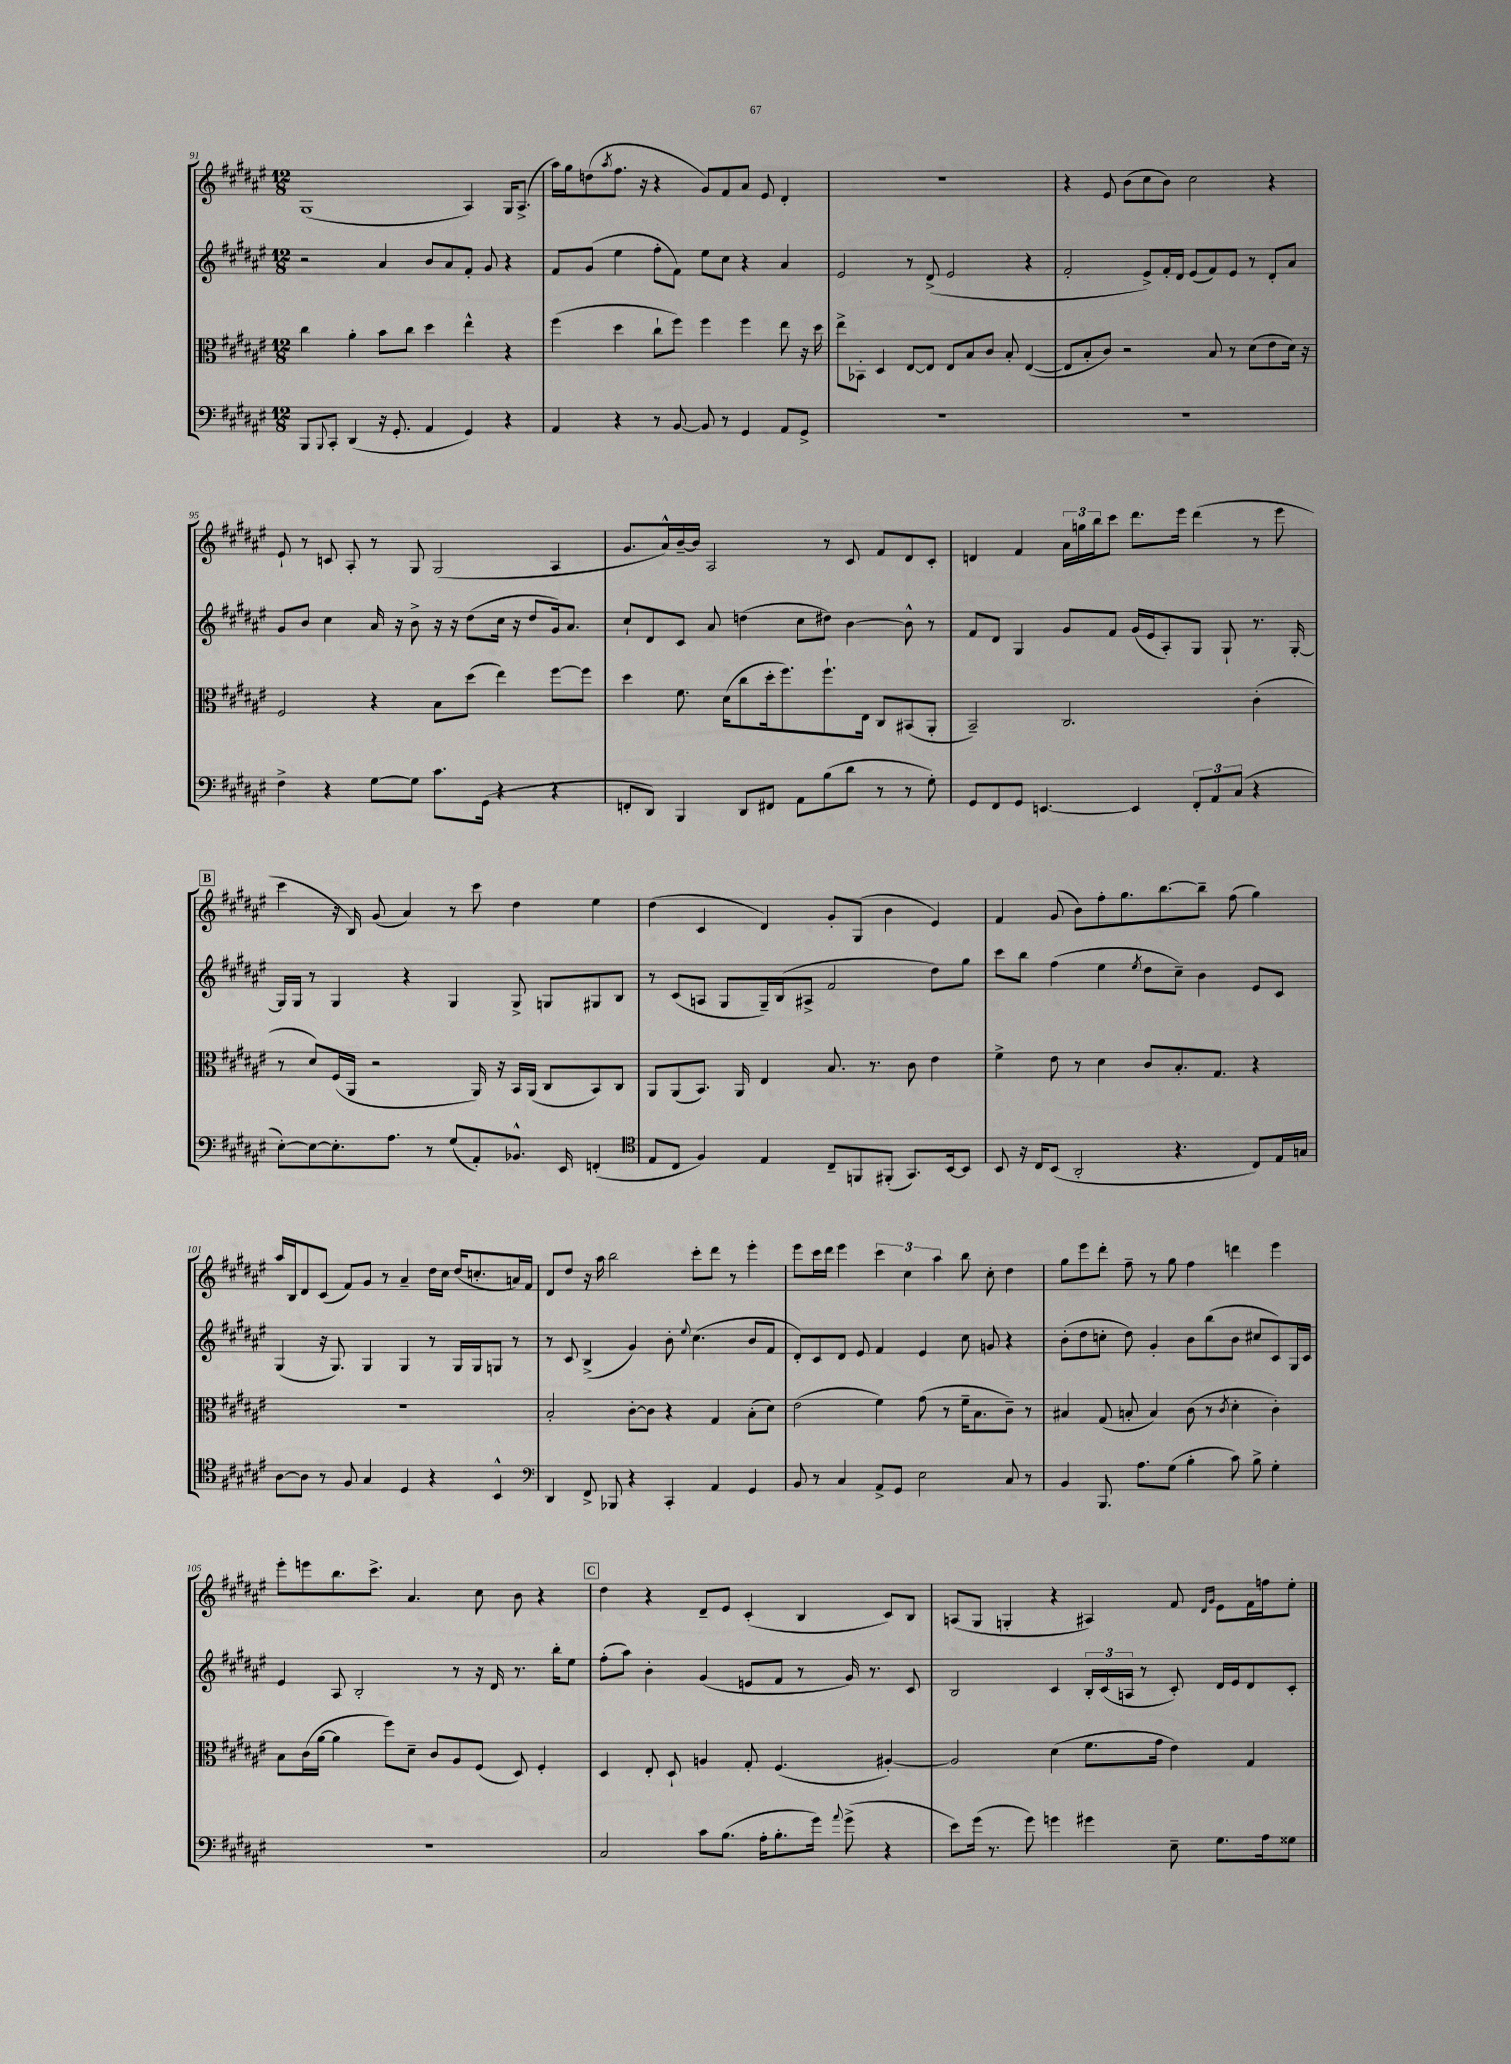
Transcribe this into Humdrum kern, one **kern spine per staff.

**kern	**kern	**kern	**kern
*part4	*part3	*part2	*part1
*staff4	*staff3	*staff2	*staff1
*clefF4	*clefC3	*clefG2	*clefG2
*k[f#c#g#d#a#e#]	*k[f#c#g#d#a#e#]	*k[f#c#g#d#a#e#]	*k[f#c#g#d#a#e#]
*M12/8	*M12/8	*M12/8	*M12/8
=91	=91	=91	=91
8BBB/L	4cc#\	2r	(1G#
8qqBBB/	.	.	.
8CC#'/J	.	.	.
(4DD#/	4a#'\	.	.
16r	8b\L	4a#/	.
8.GG#'/	.	.	.
.	8cc#\J	.	.
4AA#/	4dd#\	8b/L	.
.	.	8a#/	.
4GG#/)	4ee#^^\	8f#'/J	4A#/)
.	.	8g#/	.
4r	4r	4r	16G#/KL
.	.	.	(8.A#^/J
=92	=92	=92	=92
4AA#/	(4ff#\	8f#/L	16aa#\LL)
.	.	.	16gg#\J
.	.	(8g#/J	(8ddn\
.	.	.	8qaa#/
4r	4dd#\	4ee#\	8.ff#\J
.	.	.	16r
8r	8cc#`\L	8ff#'\L	4r
[8BB/	8ff#\J)	8f#\J)	.
8BB/]	4ff#\	8ee#\L	8g#/L)
8r	.	8cc#\J	8f#/
4GG#/	4ff#\	4r	8a#/J
.	.	.	8e#/
8AA#/L	8ee#\	4a#/	4d#'/
8GG#^/J	16r	.	.
.	16dd#\	.	.
=93	=93	=93	=93
1.r	8ee#^\L	2e#/	1.r
.	8BB-X'\J	.	.
.	4D#/	.	.
.	[8E#/L	8r	.
.	8E#/J]	(8d#^/	.
.	8E#/L	2e#/	.
.	8B/	.	.
.	8c#/J	.	.
.	8B'/	.	.
.	([4E#/	4r	.
=94	=94	=94	=94
1.r	8E#/L]	2f#'/	4r
.	8B'/	.	.
.	8c#/J)	.	8e#/
.	2r	.	(8b\L
.	.	8e#^/L)	8cc#\
.	.	16f#'/L	8b\J)
.	.	16d#/JJ	.
.	.	(8e#/L	2cc#\
.	8B/	8f#/)	.
.	8r	8e#/J	.
.	(8d#\L	8r	.
.	8e#\	8d#'/L	4r
.	16d#\Jk)	8a#/J	.
.	16r	.	.
!!LO:LB:g=z
=95	=95	=95	=95
4F#^\	2F#/	8g#/L	8e#`/
.	.	8b/J	8r
4r	.	4cc#\	8cn/
.	.	.	8A#'/
[8G#\L	4r	16a#/	8r
.	.	16r	.
8G#\J]	.	8b^\	8G#/
8.c#\L	8B\L	16r	(2G#/
.	.	16r	.
.	(8dd#\J	(8dd#\L	.
(16GG#\Jk	.	.	.
4r	4ee#\)	16cc#\Jk	.
.	.	16r	.
.	.	8dd#/L	.
4r	[8ff#\L	16g#/k)	4A#/
.	.	8.a#/J	.
.	8ff#\J]	.	.
=96	=96	=96	=96
8FFn'/L	4dd#\	8cc#`/L	8.g#/L
8DD#/J)	.	8d#/	.
.	.	.	16a#^^/L)
4BBB/	8.f#\	8c#/J	[16b~/
.	.	.	16b/JJ]
.	.	8a#/	2A#/
.	(16d#\KL	.	.
8DD#/L	8cc#\	(4ddn\	.
8FF#X/J	16dd#'\k	.	.
.	8.ff#\)	.	.
8AA#\L	.	8cc#\L	.
(8B\	8.ff#`\	8dd#X\J)	8r
8d#\J	.	[4b\	8c#/
.	16E#\Jk	.	.
8r	8C#/L	.	8f#/L
8r	(8BB#X/	8b^^\]	8d#/
8G#'\)	8AA#'/J	8r	8c#'/J
=97	=97	=97	=97
8GG#/L	2BB~/)	8f#/L	4dn/
8FF#/	.	8d#/J	.
8GG#/J	.	4G#/	4f#/
[4.EEn/	.	.	.
.	2.C#/	8g#/L	24a#\LL
.	.	.	24ggn\
.	.	.	24bb\J
.	.	8f#/J	8ccc#\J
4EE/]	.	(16g#/LL	8.ddd#\L
.	.	16e#/J	.
.	.	8A#'/)	.
.	.	.	16eee#\Jk
12FF#'/L	.	8G#/J	(4ddd#\
12AA#/	.	.	.
.	.	8G#`/	.
(12C#/J	.	.	.
4r	(4c#'\	8.r	8r
.	.	.	8eee#\
.	.	[16G#'/	.
!!LO:LB:g=z
!!LO:REH:place=s1:t=B
=98	=98	=98	=98
[8E#'\L)	8r	16G#/LL]	4ccc#\
.	.	16G#/JJ	.
8E#\_	8d#/L)	8r	.
8.E#'\]	(16F#/L	4G#/	16r
.	16AA#/JJ	.	16B/)
.	2r	.	(8g#/
8.A#\J	.	.	.
.	.	4r	4a#/)
8r	.	.	.
(8G#/L	.	4G#/	8r
8AA#'/)	16AA#/)	.	8ccc#\
.	16r	.	.
8.BB-X^^/J	16BB/LL	8G#^/	4dd#\
.	(16AA#/JJ	.	.
.	8C#/L	8Gn/L	.
16EE#/	.	.	.
(4FFn'/	8BB/)	8G#X/	4ee#\
.	8C#/J	8B/J	.
=99	=99	=99	=99
*clefC4	*	*	*
8E#/L	8AA#/L	8r	(4dd#\
8C#/J	(8AA#/	(8c#/L	.
4F#/)	8.BB/J)	8An/J	4c#/
.	.	8G#/L	.
.	16AA#/	.	.
4E#/	4E#/	16G#~/L)	4d#/)
.	.	(16B/J	.
.	.	8A#X^/J	.
8C#~/L	8.B/	2f#/	8g#'/L
8FFn/	.	.	(8G#/J
.	8.r	.	.
(8FF#X'/J	.	.	4b\
8.GG#/L)	8c#\	.	.
.	4e#\	8dd#\L)	4e#/)
[16BB/k	.	.	.
8BB/J]	.	8gg#\J	.
=100	=100	=100	=100
8BB/	4f#^\	8ccc#\L	4f#/
16r	.	8bb\J	.
16C#/KL	.	.	.
(8BB/J	8e#\	(4ff#\	(8g#/
2AA#'/	8r	.	8b\L)
.	4d#\	4ee#\	8ff#'\
.	.	.	8.gg#\
.	.	8qee#/	.
.	8c#/L	8dd#\L	.
.	.	.	[8.bb\
4.r	8.B'/	8cc#~\J)	.
.	.	4b\	8bb~\J]
.	8.G#/J	.	.
.	.	.	(8ff#\
8C#/L)	4r	8e#/L	4gg#\)
16E#/L	.	8c#/J	.
16Gn/JJ	.	.	.
!!LO:LB:g=z
=101	=101	=101	=101
[8A#\L	1.r	(4G#/	16aa#/LL
.	.	.	16B/J
8A#\J]	.	.	8d#/
8r	.	16r	(8c#/J
.	.	8.G#/)	.
8F#/	.	.	8f#/L)
4G#/	.	4G#/	8g#/J
.	.	.	8r
4D#/	.	4G#/	4a#~/
4r	.	8r	16dd#\LL
.	.	.	16cc#\JJ
.	.	16G#/LL	(16dd#/KL
.	.	16G#/J	8.ccn'/
4BB^^/	.	8Gn/J	.
.	.	8r	16an/L)
.	.	.	16f#/JJ
=102	=102	=102	=102
*clefF4	*	*	*
4DD#/	2B'/	8r	8d#/L
.	.	8c#/	8dd#/J
8FF#^/	.	(4B^/	16r
.	.	.	16aa#\
8BBB-X/	.	.	2bb\
4r	[8c#'\L	4g#/)	.
.	8c#\J]	.	.
4CC#'/	4r	8b'\	.
.	.	8qqee#/	.
.	.	(4.cc#\	8ccc#'\L
4AA#/	4G#/	.	8ddd#\J
.	.	.	8r
4GG#/	(8B'\L	8b/L	4eee#'\
.	8d#\J)	8f#/J	.
=103	=103	=103	=103
8BB/	(2e#\	8d#'/L)	8eee#\L
8r	.	8c#/	16ccc#\L
.	.	.	16ddd#\JJ
4C#/	.	8d#/J	4eee#\
.	.	8e#/	.
8AA#^/L	4f#\)	4f#/	6ccc#\
8GG#/J	.	.	.
.	.	.	6cc#\
2E#\	(8g#\	4e#/	.
.	.	.	6aa#\
.	8r	.	.
.	16f#~\KL	8cc#\	8bb\
.	8.B\	.	.
.	.	8gn/	8cc#'\
8C#/	8c#~\J)	4r	4dd#\
8r	8r	.	.
=104	=104	=104	=104
4BB/	4B#X/	(8b'\L	8gg#\L
.	.	8dd#\	8eee#\
8.BBB/	(8G#/	8ccn'\J	8ddd#'\J
.	8Bn'/	8dd#\)	8ff#~\
8.A#\L	.	.	.
.	4B/)	4g#'/	8r
(8G#\J	.	.	8gg#\
4B'\	(8c#\	8b\L	4ff#\
.	8r	(8bb\	.
.	8qc#/	.	.
8c#\)	4d#'\	8b\J	4dddn\
8B^\	.	8cc#X/L	.
4G#'\	4c#'\)	8c#/)	4eee#\
.	.	16G#/L	.
.	.	16c#/JJ	.
!!LO:LB:g=z
=105	=105	=105	=105
1.r	8B\L	4e#/	8eee#'\L
.	(16c#\L	.	8eeen\
.	[16a#\JJ	.	.
.	4a#\]	8A#/	8.bb\
.	.	2B'/	.
.	.	.	8.ccc#^\J
.	8ff#\L)	.	.
.	8d#~\J	.	4.a#/
.	8c#/L	.	.
.	8A#/	8r	.
.	(8F#/J	16r	8cc#\
.	.	16d#/	.
.	8D#/)	8.r	8b\
.	4F#'/	.	4r
.	.	16bb'\KL	.
.	.	8ee#\J	.
!!LO:REH:place=s1:t=C
=106	=106	=106	=106
2C#/	4D#/	(8ff#'\L	4dd#\
.	.	8aa#\J)	.
.	8E#'/	4b'\	4r
.	8D#`/	.	.
8c#\L	4An/	(4g#/	8d#~/L
(8.B\J	.	.	8e#/J
.	8G#'/	8en/L	(4c#'/
16A#'\KL	.	.	.
8.B'\	(4.F#/	8f#/J	.
.	.	8r	4B/
16g#\Jk)	.	.	.
8qqa#/	.	.	.
(8g#^\	.	16g#/)	.
.	.	8.r	.
4r	[4A#X'/)	.	8c#/L)
.	.	8c#/	8B/J
=107	=107	=107	=107
8e#\L)	2A#/]	2B/	(8An/L
(16g#\Jk	.	.	8G#/J
8.r	.	.	.
.	.	.	4Gn'/
8g#\)	.	.	.
4gn\	(4d#\	4c#/	4r
4g#X\	8.f#\L	24B'/LL	4A#X/)
.	.	(24c#/	.
.	.	24An/JJ	.
.	.	8r	.
.	16g#\Jk	.	.
8E#~\	4e#\)	8c#'/)	8f#/
.	.	.	16qqd#/LL
.	.	.	16qqg#/JJ
8.G#\L	.	16d#/LL	8e#\L
.	.	16e#/J	.
.	4G#/	8d#/	16f#\L
16A#\k	.	.	16ffn\J
8G##X\J	.	8c#'/J	8ee#'\J
==	==	==	==
*-	*-	*-	*-
